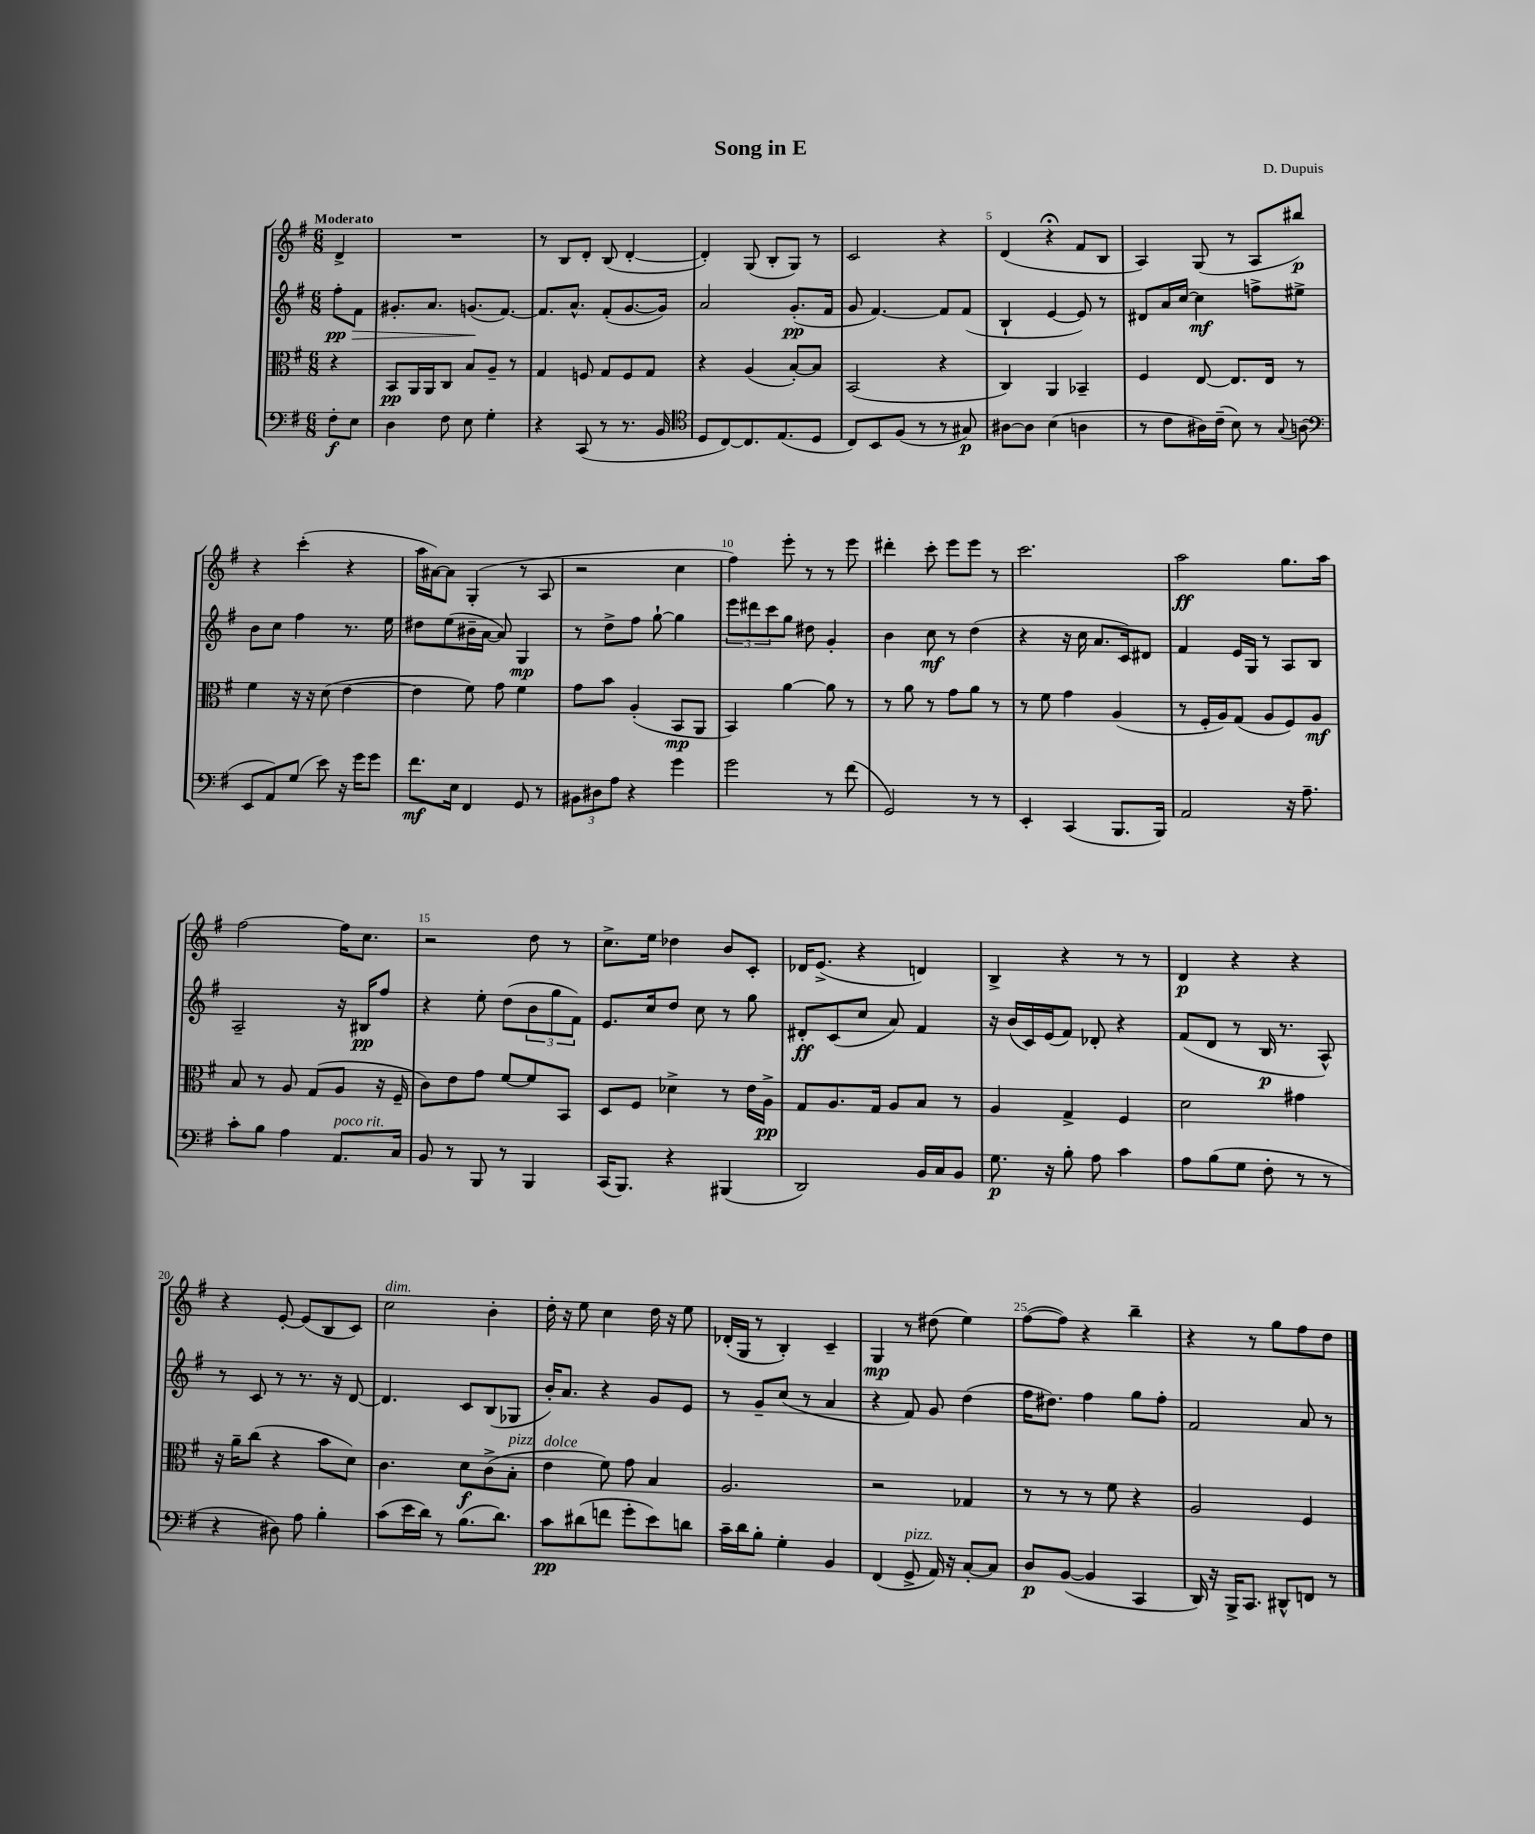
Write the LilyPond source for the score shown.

\header { title = "Song in E" composer = "D. Dupuis" }
<<
\new StaffGroup <<
\new Staff = "s0" {
    \clef treble \key g \major \numericTimeSignature \time 6/8 \partial 4 \tempo "Moderato"
    d'4-> |
    R2. |
    r8 b8 d'8-. b8( d'4~-. |
    d'4-.) g8( b8-. g8) r8 |
    c'2 r4 |
    d'4( r4\fermata fis'8 b8 |
    a4) g8( r8 a8 bis''8\p) |
    r4 c'''4-.( r4 |
    a''16 ais'16~) ais'8 g4-.( r8 a8 |
    r2 c''4 |
    fis''4) e'''8-. r8 r8 e'''8 |
    dis'''4-. c'''8-. e'''8 e'''8 r8 |
    c'''2. |
    a''2\ff g''8. a''16 |
    fis''2~ fis''16 c''8. |
    r2 d''8 r8 |
    c''8.-> e''16 des''4 b'8 c'8-. |
    des'16 e'8.->( r4 d'4) |
    b4-> r4 r8 r8 |
    d'4\p r4 r4 |
    r4 e'8~-. e'8( b8 c'8) |
    c''2^\markup { \italic "dim." } b'4-. |
    d''16-. r16 e''8 c''4 d''16 r16 e''8 |
    des'16-.( g16 r8 b4-.) c'4-- |
    g4\mp r8 dis''8( e''4) |
    fis''8~( fis''8) r4 b''4-- |
    r4 r8 g''8 fis''8 d''8 \bar "|." |
}
\new Staff = "s1" {
    \clef treble \key g \major \numericTimeSignature \time 6/8 \partial 4
    fis''8-.\pp\> fis'8 |
    gis'8.-. a'8. g'8.\!( fis'8.~) |
    fis'8. a'8.-^ fis'8-.( g'8.~ g'16) |
    a'2 g'8.-.\pp( fis'16 |
    g'8 fis'4.~) fis'8 fis'8( |
    b4-! e'4~ e'8) r8 |
    dis'8 a'16 c''16~ c''4\mf f''8-> eis''8-> |
    b'8 c''8 fis''4 r8. e''16 |
    dis''8 e''8( bis'16-- a'16~ a'8) g4\mp |
    r8 d''8-> fis''8 g''8~-! g''4 |
    \tuplet 3/2 { e'''8 dis'''8 c'''8 } g''8 dis''8 g'4-. |
    b'4 c''8\mf r8 d''4( |
    r4 r16 c''16 a'8. c'16) dis'8 |
    fis'4 e'16 g16 r8 a8 b8 |
    a2-- r16 bis16\pp fis''8 |
    r4 e''8-. d''8( \tuplet 3/2 { b'8 g''8 fis'8) } |
    e'8. c''16 d''8 c''8 r8 g''8 |
    dis'8-.\ff c'8( c''8 a'8) fis'4 |
    r16 b'16( c'16) e'16( fis'8) des'8-. r4 |
    fis'8( d'8 r8 b16\p r8. a8-^) |
    r8 c'8 r8 r8. r16 d'8~ |
    d'4. c'8 b8( ges8 |
    b'16-.) a'8. r4 g'8 e'8 |
    r8 g'8-- c''8( r8 a'4 |
    r4 fis'8) g'8 d''4( |
    fis''16 dis''8.) fis''4 g''8 fis''8-. |
    fis'2 a'8 r8 \bar "|." |
}
\new Staff = "s2" {
    \clef alto \key g \major \numericTimeSignature \time 6/8 \partial 4
    r4 |
    b,8\pp a,16 a,16 c8 b8 a8-- r8 |
    g4 f8 g8 f8 g8 |
    r4 a4( b8~-.) b8 |
    b,2( r4 |
    c4) a,4 bes,4-- |
    fis4 e8~ e8. e16 r8 |
    fis'4 r16 r16 d'8( e'4~ |
    e'4 fis'8) g'8 fis'4 |
    g'8 b'8 a4-.( b,8\mp a,8 |
    b,4) a'4~ a'8 r8 |
    r8 a'8 r8 g'8 a'8 r8 |
    r8 fis'8 g'4 a4( |
    r8 fis16-. a16) g8( a8 fis8) a8\mf |
    b8 r8 a8 g8( a8 r16 fis16-- |
    c'8) e'8 g'8 fis'8~ fis'8 b,8 |
    d8 fis8 des'4-> r8 e'16 a16->\pp |
    g8 a8. g16 a8 b8 r8 |
    a4 g4-> fis4 |
    d'2 gis'4 |
    r16 a'16-- c''8( r4 b'8 d'8) |
    c'4. d'8\f c'8->( b8-.^\markup { \italic "pizz." } |
    e'4^\markup { \italic "dolce" } fis'8) g'8 b4 |
    a2. |
    r2 ges4 |
    r8 r8 r8 fis'8 r4 |
    a2 fis4 \bar "|." |
}
\new Staff = "s3" {
    \clef bass \key g \major \numericTimeSignature \time 6/8 \partial 4
    fis8-.\f e8 |
    d4 fis8 e8 g4-. |
    r4 c,8( r8 r8. b,16 |
    \clef tenor d8 c8~) c8. e8.( d8 |
    c8) b,8 fis8( r8 r8 gis8\p) |
    ais8~ ais8 b4( a4 |
    r8 c'8 ais16) c'16--( b8) r8 \appoggiatura { g8 } a8( |
    \clef bass e,8 a,8) g8( e'8) r16 g'16 g'8 |
    fis'8.\mf e16 fis,4 g,8 r8 |
    \tuplet 3/2 { bis,8 dis8 a8 } r4 g'4 |
    g'2 r8 fis'8( |
    g,2) r8 r8 |
    e,4-. c,4( b,,8. b,,16) |
    a,2 r16 a8.-- |
    c'8-. b8 a4 a,8.^\markup { \italic "poco rit." } c16 |
    b,8 r8 b,,8 r8 b,,4 |
    c,16( b,,8.) r4 bis,,4( |
    d,2) b,16 c16 b,8 |
    g8.\p r16 b8-. a8 c'4 |
    a8 b8( g8 fis8-. r8 r8 |
    r4 dis8) a8 b4-. |
    c'8( e'16 d'16) r8 b8.( d'8.) |
    c'8\pp dis'8( f'8 g'8-. e'8) d'8 |
    c'16-- d'16 b8-. g4-. b,4 |
    fis,4( g,8->^\markup { \italic "pizz." } a,16) r16 c8~-. c8 |
    d8\p b,8~( b,4 c,4 |
    d,16) r16 b,,16-> c,8. dis,8-^ f,8 r8 \bar "|." |
}
>>
>>
\layout { \context { \Score \override BarNumber.break-visibility = ##(#f #t #t) barNumberVisibility = #(every-nth-bar-number-visible 5) } }
